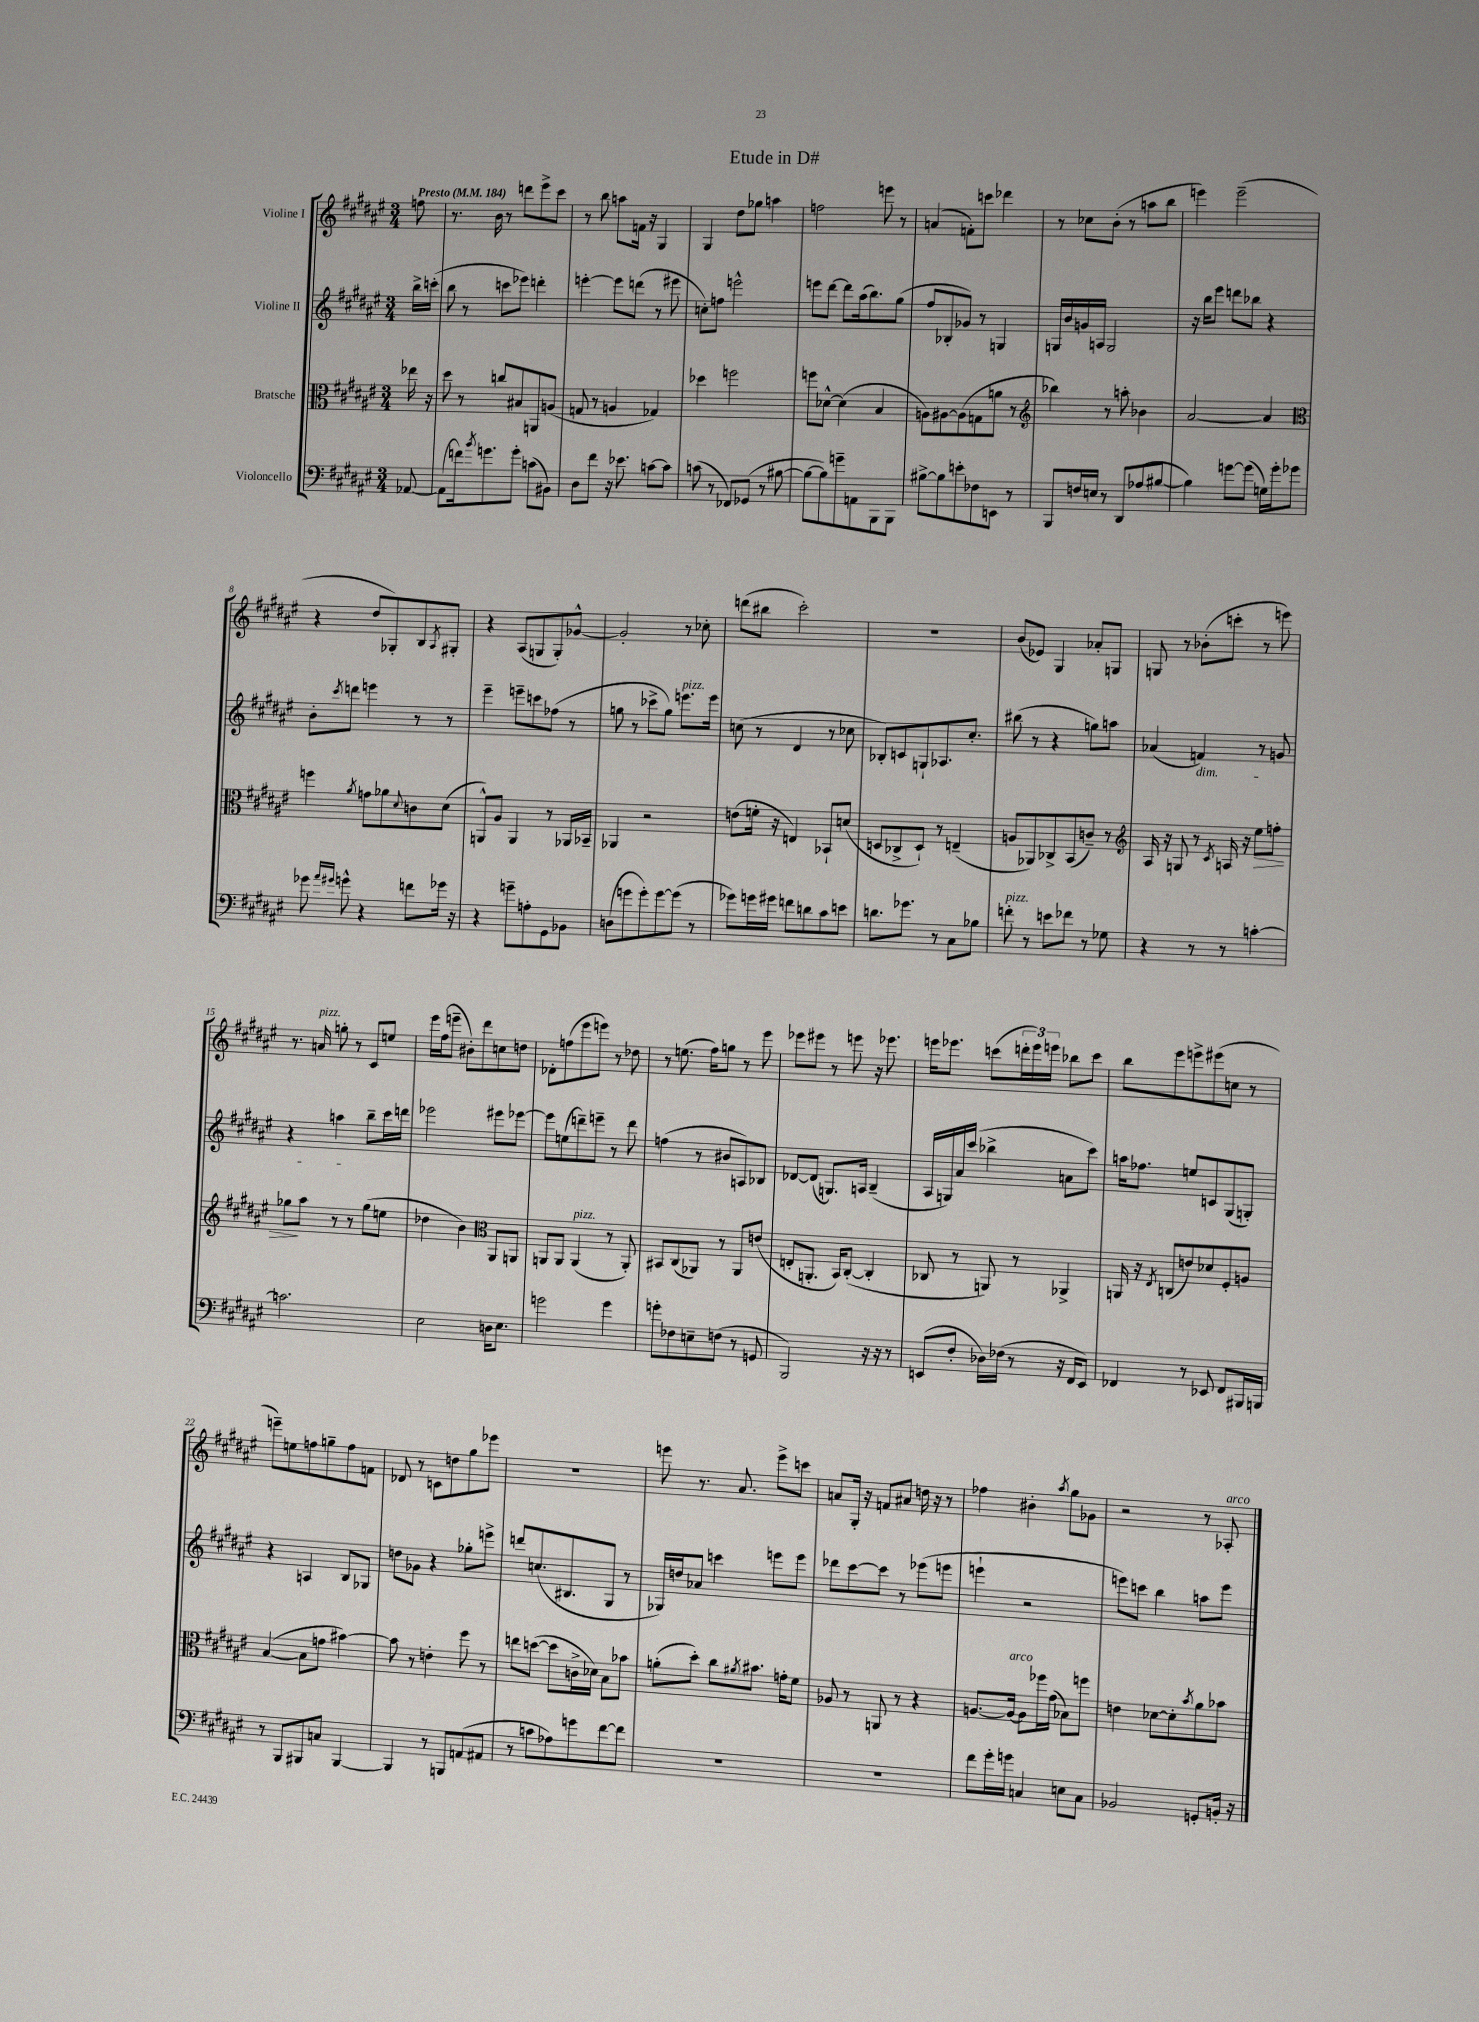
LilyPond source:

\header { title = "Etude in D#" }
<<
\new StaffGroup <<
\new Staff = "s0" \with { instrumentName = "Violine I" } {
    \clef treble \key fis \major \numericTimeSignature \time 3/4 \partial 8 \tempo "Presto" 4 = 184
    f''8 |
    r8. b'16 r8 d'''8 eis'''8-> cis'''8 |
    r8 b''8 a''8 f'16 r16 gis4 |
    gis4 dis''8 ges''8 a''4 |
    f''2 e'''8 r8 |
    a'4( f'8-.) c'''8 des'''4 |
    r8 ces''8 b'8-.( r8 a''8 b''8 |
    e'''4) e'''2--( |
    r4 dis''8 ges8-.) b8 \acciaccatura { ais8 } gis8-. |
    r4 ais8( g8 g8-.) ges'8~-^ |
    ges'2-. r8 ces''8-. |
    d'''8( bis''8 cis'''2-.) |
    R2. |
    b'8( ees'8) gis4 aes'8-. g8 |
    g8 r8 bes'8-.( c'''8-. r8 e'''8) |
    r8. a'16^\markup { \italic "pizz." } g''8-. r8 cis'8 e''8 |
    eis'''16 fis''16( e'''8-- bis'8-.) dis'''8 c''8 d''8 |
    des'8-. f''8( eis'''8 e'''8) r8 des''8 |
    r8 e''8.( fis''16) g''8 r8 eis'''8 |
    ees'''8 eis'''8 r8 e'''8 r16 ees'''8. |
    e'''16 ees'''8. c'''8( \tuplet 3/2 { d'''16-. ees'''16) e'''16 } bes''8 c'''8 |
    b''8 eis'''8 e'''8-> eis'''8( c''8 r8 |
    e'''8--) e''8 f''8 g''8-- f''8 f'8 |
    des'8 r8 c'8 d''8 gis''8 ees'''8 |
    R2. |
    e'''8 r8. ais'8. e'''8-> c'''8 |
    a'8 gis16-. r16 f'8 ais'8 d''16 r16 r8 |
    fes''4 bis'4-. \acciaccatura { ais''8 } gis''8 ges'8 |
    r2 r8 aes8-.^\markup { \italic "arco" } \bar "|." |
}
\new Staff = "s1" \with { instrumentName = "Violine II" } {
    \clef treble \key fis \major \numericTimeSignature \time 3/4 \partial 8
    b''16-> c'''16-.( |
    b''8 r8 c'''8 ees'''8) d'''4-. |
    e'''4~-. e'''8 d'''8( r8 eis'''8 |
    c''8-.) f''8 e'''2-^ |
    e'''8 dis'''8~ dis'''8 ais''16( b''8.) gis''8( |
    fis''8 bes8-. ges'8) r8 g4 |
    g16 b'16 g'16 a16 g2 |
    r16 b''16 eis'''8 d'''8 bes''8 r4 |
    b'8-. \acciaccatura { cis'''8 } d'''8 e'''4 r8 r8 |
    eis'''4-- e'''8-- c'''8 fes''8( r8 |
    g''8 r8 ces'''8-> g''8) e'''8.^\markup { \italic "pizz." } e'''16 |
    c''8( r8 dis'4 r8 ces''8 |
    bes8-.) c'8 g8-! aes8. cis''8.-. |
    bis''8( r8 r4 g''8) a''8 |
    aes'4( f'4\dim) r8 g'8 |
    r4 a''4\! b''8-- cis'''16 d'''16 |
    ees'''2 eis'''8 ees'''8~ |
    ees'''8 e''8( d'''8--) e'''8-- r8 d'''8 |
    f''4( r8 bis'8 a8) bes8 |
    des'8~ des'8( g8.) a16 b4--( |
    ais16 g16) ais'16 cis'''16( bes''4-> a'8 cis'''8) |
    a''16 fes''8. e''8 c'8 gis8( g8-.) |
    r4 a4 b8 ges8 |
    d''8 ges'8 r4 ges''8-. e'''8-> |
    d'''8 c''8.( bis8. gis8 r8 |
    ges16) d''16 aes'8 c'''4 e'''8 e'''8 |
    des'''8 cis'''8~ cis'''8 r8 ees'''8( e'''8 |
    e'''4-! r2 |
    e'''8) c'''8 b''4 a''8 e'''8 \bar "|." |
}
\new Staff = "s2" \with { instrumentName = "Bratsche" } {
    \clef alto \key fis \major \numericTimeSignature \time 3/4 \partial 8
    ees''16 r16 |
    dis''8 r8 c''8 bis8 a,8 a8( |
    g8 r8 a4 ges4) |
    des''4 f''2 |
    f''8 des'8~-^ des'4( b4 |
    a8) ais8~ ais8( g8 a'8 r8 |
    \clef treble bes''4) r8 a''8-. bes'4 |
    ais'2~ ais'4 |
    \clef alto f''4 \acciaccatura { ais'8 } g'8 aes'8 \appoggiatura { dis'8 } c'8 dis'8( |
    a,8-^) ais8 a,4 r8 aes,16 bes,16-- |
    aes,4 r2 |
    e'8( f'16-. r16 e4) bes,8-! d'8( |
    d8 ces8-> d8-!) r8 e4--( |
    a8 aes,8) ces8-> b,8( c'8--) r8 |
    \clef treble ais16 r16 g8 r8 \acciaccatura { cis'8 } a16 r16 eis''8\> f''8-. |
    ges''8\! ais''8 r8 r8 ges''8( e''8 |
    des''4 b'4) \clef alto ais,8 a,8 |
    a,8 a,8 a,4^\markup { \italic "pizz." }( r8 a,8-.) |
    bis,8 cis8( aes,8) r8 aes,8 e'8( |
    e8-. a,8.-. b,16) cis8~-.( cis4-. |
    ces8 r8 a,8) r8 aes,4-> |
    a,16 r16 \acciaccatura { eis8 } c8( e'8) des'8 fis8-. a8 |
    b4~( b8 g'8 bis'4~) |
    bis'8 r8 e'4-. fis''8 r8 |
    e''8 d''8~( d''8 c'16-> des'16) b8 bes'8 |
    a'8-.( dis''8-.) cis''8 \acciaccatura { ais'8 } bis'8. g'16-. fis'8 |
    aes8 r8 a,8 r8 r4 |
    a8.~ a16~^\markup { \italic "arco" } a8 fes''16 gis'16( bes8) f''8 |
    e'4 des'8~ des'8-. \acciaccatura { b'8 } ais'8 bes'8 \bar "|." |
}
\new Staff = "s3" \with { instrumentName = "Violoncello" } {
    \clef bass \key fis \major \numericTimeSignature \time 3/4 \partial 8
    aes,8~ |
    aes,8( f'16) \acciaccatura { b'8 } g'8. g'8-. c'8( bis,8) |
    dis8 fis'8 r16 ees'8. c'8~ c'8 |
    c'8( r8 fes,8) ges,8( r8 bis8~ |
    bis8~ bis8) g'8-- a,8 b,,8 b,,8 |
    bis8~-> bis8 e'8-. fes8 e,8 r8 |
    b,,8 f16 e16 r8 dis,8 aes8( bis8~ |
    bis4) g'8~ g'8( g16) g'16-. ges'8 |
    ges'8 \grace { ais'16 gis'16 } g'8-^ r4 f'8 ges'16 r16 |
    r4 g'8-- a8-. gis,8 bes,8 |
    d8( g'8 g'8-.) g'8~ g'8( r8 |
    ges'8) g'16 gis'16 f'8 d'8 cis'8 e'8 |
    d'8. ges'8. r8 cis8 bes8 |
    f'8-.^\markup { \italic "pizz." } r8 e'8 fes'8 r8 ges8 |
    r4 r8 r8 c'4~-. |
    c'2. |
    eis2 d16 eis8. |
    g'2 g'4 |
    g'8-. fes8 e8-- f8( r8 g,8 |
    b,,2) r16 r16 r8 |
    e,8( fis8-. des16) fes16( r8 r16 fis,16 e,8) |
    fes,4 r8 ees,8 fes,8 bis,,16 b,,16 |
    r8 b,,8 bis,,8 c8 bis,,4~ |
    bis,,4 r8 b,,8 a,8( ais,8 |
    r8 c'8 aes8) g'8 fis'8~ fis'8 |
    R2. |
    R2. |
    fis'8 gis'16-. g'16 c4 e8 c8 |
    bes,2 g,8-. b,16-. r16 \bar "|." |
}
>>
>>
